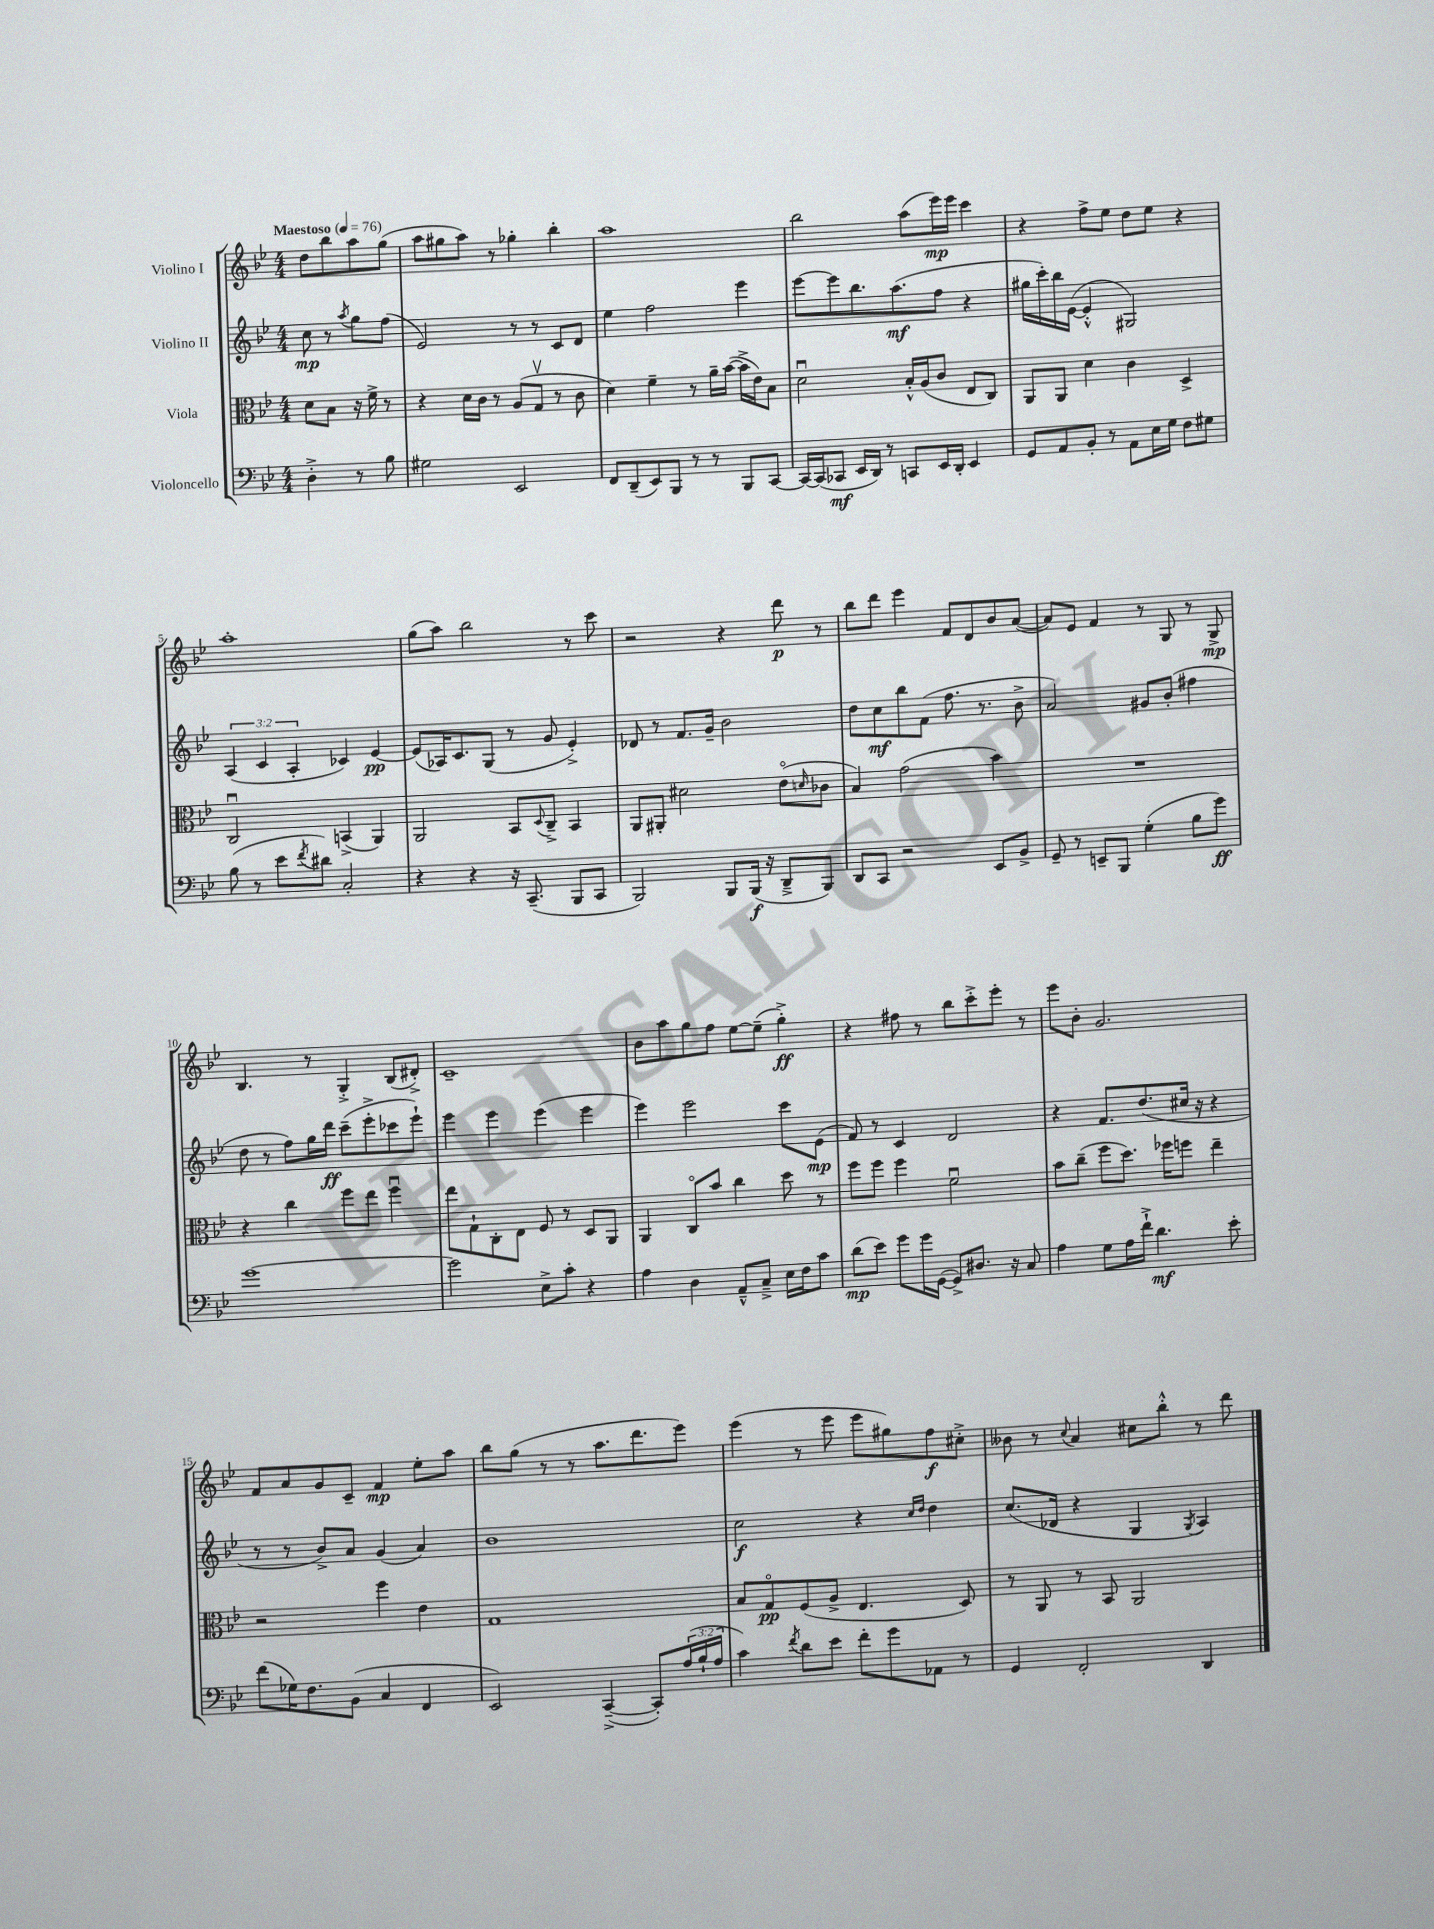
<<
\new StaffGroup <<
\new Staff = "s0" \with { instrumentName = "Violino I" } {
    \clef treble \key bes \major \numericTimeSignature \time 4/4 \partial 2 \tempo "Maestoso" 4 = 76
    d''8 bes''8 a''8 g''8( |
    a''8 gis''8 a''8) r8 ges''4-. bes''4-. |
    a''1 |
    bes''2 a''8( ees'''16\mp) ees'''16 c'''4 |
    r4 f''8-> ees''8 d''8 ees''8 r4 |
    a''1-. |
    g''8( a''8) bes''2 r8 c'''8 |
    r2 r4 d'''8\p r8 |
    bes''8 d'''8 ees'''4 f'8 d'8 bes'8 a'8~( |
    a'8) ees'8 f'4 r8 g8 r8 g8->\mp |
    bes4. r8 g4-.-> bes8( dis'8-.->) |
    c'1-- |
    bes'8 a''8 g''8 f''8 ees''8~ ees''8--( g''4-.->\ff) |
    r4 fis''8 r8 bes''8 c'''8-.-> ees'''8-. r8 |
    ees'''8 bes'8-. g'2. |
    f'8 a'8 g'8 c'8-- f'4\mp ees''8-. a''8 |
    bes''8 g''8( r8 r8 a''8. d'''8. ees'''8) |
    ees'''4( r8 ees'''8 ees'''8 gis''8) f''8\f cis''8-.-> |
    beses'8 r8 \appoggiatura { c''8 } a'4 cis''8 bes''8-.-^ r8 d'''8 \bar "|." |
}
\new Staff = "s1" \with { instrumentName = "Violino II" } {
    \clef treble \key bes \major \numericTimeSignature \time 4/4 \override Staff.TupletNumber.text = #tuplet-number::calc-fraction-text \partial 2
    c''8\mp r8 \acciaccatura { a''8 } g''8 f''8( |
    ees'2) r8 r8 c'8 d'8 |
    ees''4 f''2 ees'''4 |
    ees'''8~ ees'''8 bes''8. a''8.\mf( f''8 r4 |
    gis''16 c'''16-.) bes''16 ees'16~( ees'4-.-^ gis2) |
    \tuplet 3/2 { a4( c'4 a4-. } ces'4) ees'4~\pp |
    ees'8( aes16) c'8. g8( r8 g'8 ees'4-.->) |
    des'8 r8 f'8. g'16-- bes'2 |
    d''8 c''8\mf bes''8 f'8( f''8. r8. bes'8-> |
    a'2) gis'8 bes'8-.( fis''4 |
    d''8 r8 f''8) g''16 d'''16\ff c'''8--( ees'''8-.-> ces'''8 ees'''8-!) |
    ees'''4 ees'''4 ees'''4( ees'''4 |
    ees'''4) ees'''2 c'''8 ees'8\mp( |
    f'8) r8 c'4 d'2 |
    r4 f'8. d''8.( cis''16 r16 r4 |
    r8 r8 bes'8->) a'8 g'4( a'4) |
    bes'1 |
    c''2\f r4 \grace { c''16 d''16 } d''4 |
    c''8.( des'16 r4 g4 \acciaccatura { g8 } a4) \bar "|." |
}
\new Staff = "s2" \with { instrumentName = "Viola" } {
    \clef alto \key bes \major \numericTimeSignature \time 4/4 \partial 2
    d'8 bes8 r16 f'16-> r8 |
    r4 d'16 c'16 r8 a8( g8\upbow r8 c'8 |
    d'4) f'4-- r8 a'16-- bes'16~( bes'16-> ees'16) bes8 |
    d'2\downbow bes16-.-^ a16( c'8 ees8 c8) |
    a,8 a,8 d'4 c'4 d4-> |
    c2\downbow b,4->( a,4) |
    a,2 bes,8 \appoggiatura { d8 } c8---> bes,4 |
    a,8 ais,8-. dis'2 ees'8\flageolet( \grace { d'16 } ces'8 |
    bes4) g'2( bes'4) |
    R1 |
    r4 c''4 f''8 ees''8 f''4\downbow |
    ees''8 g8-! c8-. ees8 f8 r8 d8 a,8 |
    a,4 c8\flageolet bes'8 c''4 d''8 r8 |
    f''8 f''8 f''4 f'2\downbow |
    bes'8 c''8--( f''8 d''8.) fes''16 f''8 ees''4-- |
    r2 f''4 ees'4 |
    g1 |
    bes8 g8\flageolet\pp f8( a8-> ees4. d8) |
    r8 a,8 r8 bes,8 a,2 \bar "|." |
}
\new Staff = "s3" \with { instrumentName = "Violoncello" } {
    \clef bass \key bes \major \numericTimeSignature \time 4/4 \override Staff.TupletNumber.text = #tuplet-number::calc-fraction-text \partial 2
    d4-.-> r8 bes8 |
    gis2 ees,2 |
    f,8 d,8--( ees,8) bes,,8 r8 r8 bes,,8 c,8~ |
    c,16~ c,16( ces,8\mf ees,16 d,16) r8 c,8 ees,16 d,16-. ees,4 |
    g,8 a,8 bes,8-. r8 a,8 ees16 g16 f8 gis8 |
    bes8( r8 ees'8 \acciaccatura { f'8 } dis'8) c2-. |
    r4 r4 r16 c,8.--( bes,,8 c,8 |
    bes,,2) bes,,8 bes,,16\f( r16 d,8---> bes,,8) |
    d,8 c,8 r2 ees,8 bes,8-> |
    g,8-- r8 e,8-- bes,,8 g4-.( bes8 g'8\ff) |
    g'1~ |
    g'2 ees8-> c'8-. r4 |
    a4 d4 a,8---^ c8---> ees16 f16 c'8 |
    d'8\mp( ees'8) g'8 g'16 g,16~( g,8->) dis8. r16 c8 |
    a4 g8 a16 f'16-!-> d'4.\mf ees'8-. |
    f'8( ges16) f8. bes,8( c4 f,4 |
    ees,2) c,4~--->( c,8-.) \tuplet 3/2 { a16( bes16-! a16 } |
    c'4) \acciaccatura { f'8 } d'8 ees'8 f'8-. g'8 aes,8 r8 |
    g,4 f,2-. d,4 \bar "|." |
}
>>
>>
